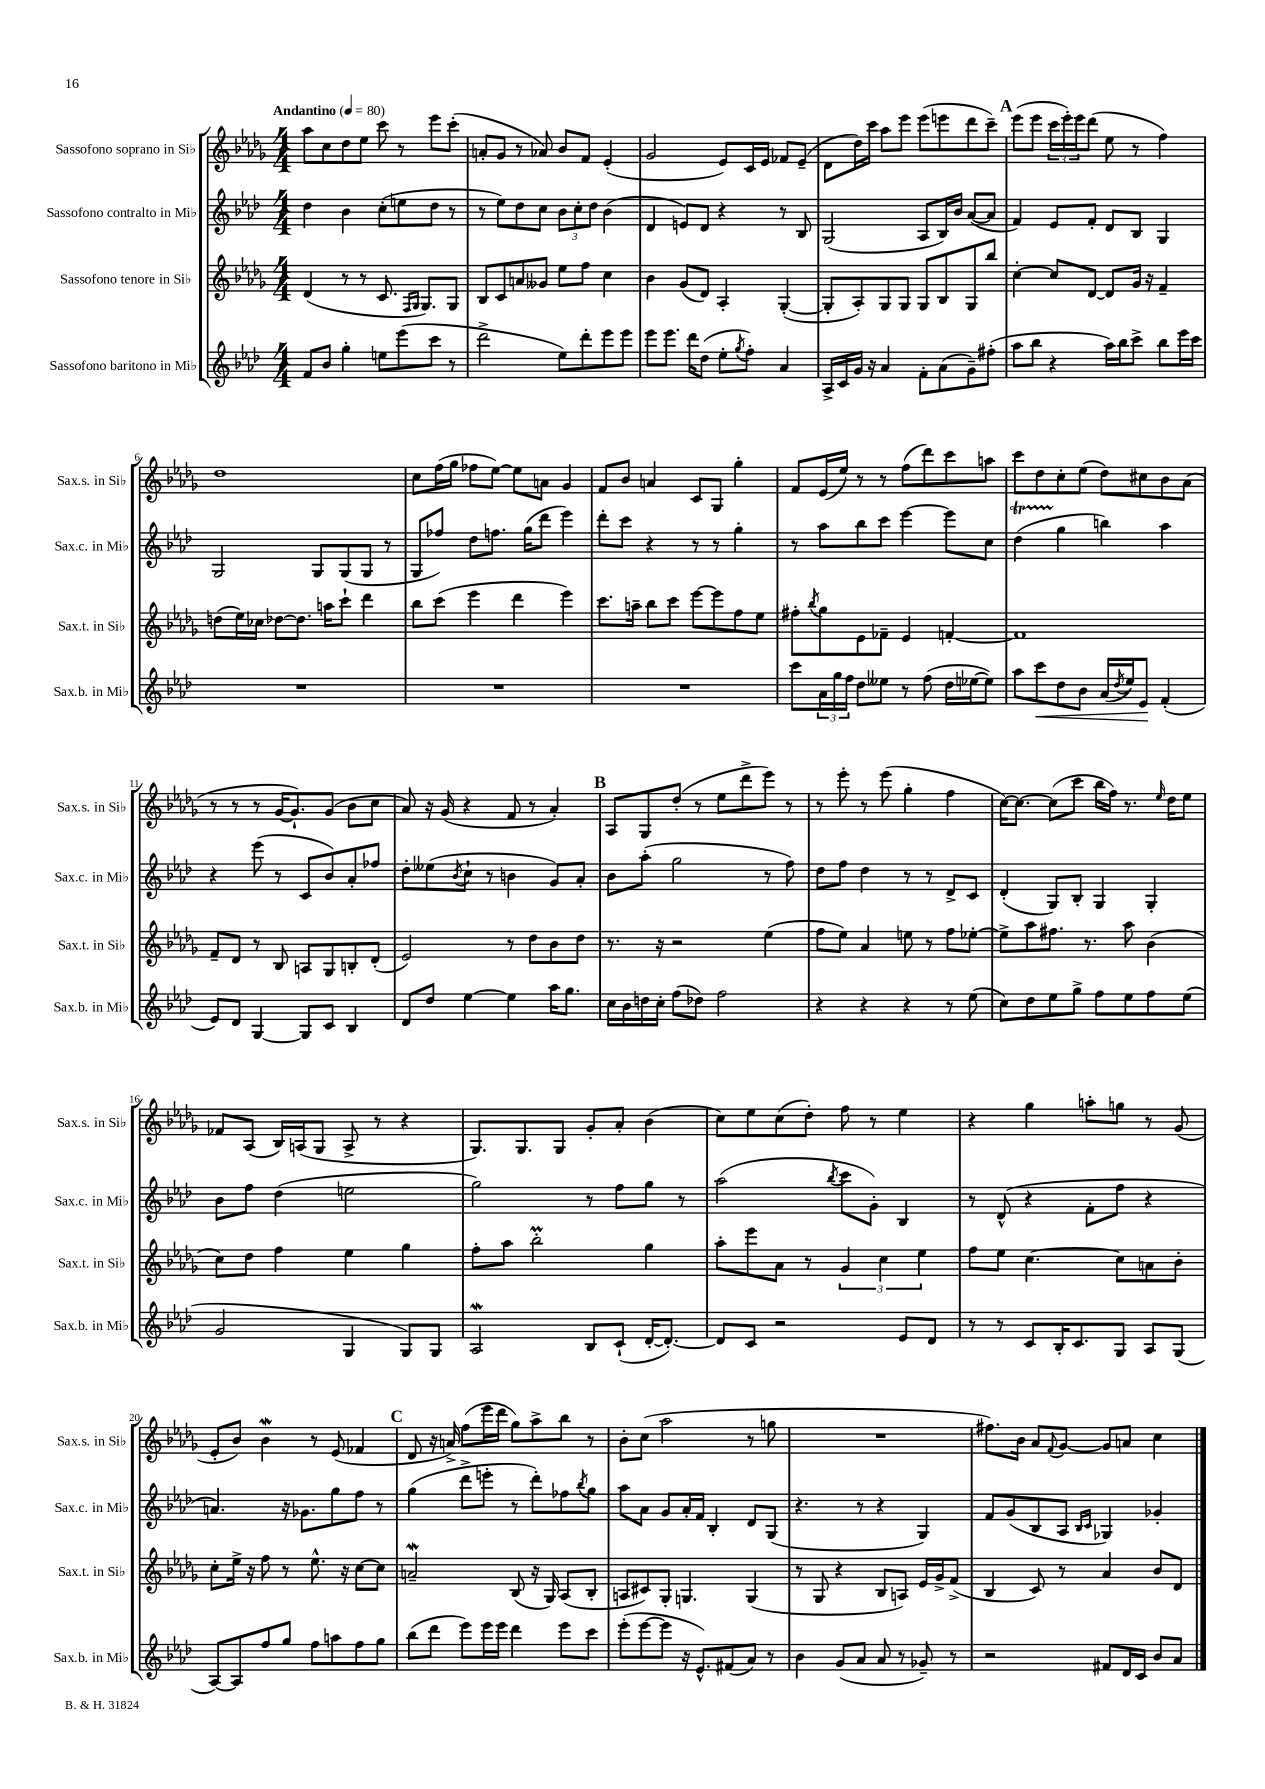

**kern	**dynam	**kern	**kern	**kern
*part4	*part4	*part3	*part2	*part1
*staff4	*staff4	*staff3	*staff2	*staff1
*I"Sassofono baritono in Mi♭	*	*I"Sassofono tenore in Si♭	*I"Sassofono contralto in Mi♭	*I"Sassofono soprano in Si♭
*I'Sax.b. in Mi♭	*	*I'Sax.t. in Si♭	*I'Sax.c. in Mi♭	*I'Sax.s. in Si♭
*clefG2	*	*clefG2	*clefG2	*clefG2
*k[b-e-a-d-]	*	*k[b-e-a-d-g-]	*k[b-e-a-d-]	*k[b-e-a-d-g-]
*M4/4	*	*M4/4	*M4/4	*M4/4
*MM80	*	*MM80	*MM80	*MM80
=1	=1	=1	=1	=1
!	!	!	!	!LO:TX:a:B:t=Andantino
8f/L	.	(4d-/	4dd-\	8aa-\L
8b-/J	.	.	.	8cc\
4gg'\	.	8r	4b-\	8dd-\
.	.	8r	.	8ee-\J
8een\L	.	8.c/	(8cc'\L	8ccc\
(8eee-\	.	.	8een\	8r
.	.	16qqF/LL	.	.
.	.	16qqG-/JJ	.	.
.	.	8.G-/L)	.	.
8ccc\J	.	.	8dd-\J	8eee-\L
8r	.	8G-/J	8r	(8ccc'\J
=2	=2	=2	=2	=2
2ddd-^\	.	8B-/L	8r	8an'/L
.	.	8c/	8ee-\L)	8g-/J
.	.	8an/	8dd-\	8r
.	.	8g--X/J	8cc\J	8a-X/)
8ee-\L)	.	8ee-\L	12b-\L	8b-/L
.	.	.	12cc'\	.
8ddd-'\	.	8ff\J	.	8f/J
.	.	.	12dd-\J	.
8eee-\	.	4cc\	(4b-\	(4e-'/
8eee-\J	.	.	.	.
=3	=3	=3	=3	=3
8eee-\L	.	4b-\	4d-/	2g-/
8.eee-\J	.	.	.	.
.	.	(8g-/L	8en/L)	.
16ddd-\KL	.	.	.	.
(8dd-\J	.	8d-/J)	8d-/J	.
8ee-'\L	.	4A-'/	4r	8e-/L)
8qgg/	.	.	.	.
8ff'\J)	.	.	.	16c/L
.	.	.	.	16e-/JJ
4a-/	.	([4G-'/	8r	8f-X/L
.	.	.	8B-/	(8e-~/J
=4	=4	=4	=4	=4
16A-^/LL	.	8G-'/L]	(2G/	8d-\L
16c/	.	.	.	.
16g/JJ	.	8A-'/)	.	16dd-\L)
16r	.	.	.	16ccc\JJ
4a-/	.	8G-/	.	8aa-\L
.	.	8G-/J	.	8eee-\J
8f'\L	.	8G-/L	8A-/L	(8eee-\L
(8a-\	.	8B-/	16B-/L)	8eeen\
.	.	.	16b-/JJ	.
8g~\)	.	8G-/	([8a-/L	8ddd-\
(8ff#X'\J	.	8bb-/J	8a-/J]	8ccc~\J)
!!LO:REH:place=s1:t=A
=5	=5	=5	=5	=5
8aa-\L	.	[4cc'\	4f/)	(8eee-\L
8bb-\J	.	.	.	8eee-\J
4r	.	8cc/L]	8e-/L	24ccc\LL
.	.	.	.	24eee-'\)
.	.	.	.	24eee-\J
.	.	[8d-/J	8f'/J	(8ddd-\J
16aa-\LL)	.	8d-/L]	8d-/L	8ee-\
16bb-\J	.	.	.	.
8ccc^\J	.	16g-/Jk	8B-/J	8r
.	.	16r	.	.
8bb-\L	.	4f~/	4G/	4ff\)
16eee-\L	.	.	.	.
16ccc\JJ	.	.	.	.
!!LO:LB:g=z
=6	=6	=6	=6	=6
1r	.	(8ddn\L	2G/	1dd-
.	.	16ee-\L)	.	.
.	.	16cc-X\JJ	.	.
.	.	[8dd-X\L	.	.
.	.	8.dd-\J]	.	.
.	.	.	8G/L	.
.	.	16aan\KL	.	.
.	.	8ccc`\J	(8G/	.
.	.	4ddd-\	8G/J	.
.	.	.	8r	.
=7	=7	=7	=7	=7
1r	.	8bb-\L	8G/L	8cc\L
.	.	(8ccc\J	8ff-X/J)	(16ff\L
.	.	.	.	16gg-\JJ
.	.	4eee-\	8dd-\L	8ff-X\L
.	.	.	8.ffn\J	[8ee-\J)
.	.	4ddd-\	.	8ee-\L]
.	.	.	(16gg\KL	.
.	.	.	8ddd-\J	8an\J
.	.	4eee-\)	4eee-\)	4g-/
=8	=8	=8	=8	=8
1r	.	8.ccc\L	8ddd-'\L	8f/L
.	.	.	8ccc\J	8b-/J
.	.	16aan~\Jk	.	.
.	.	8bb-\L	4r	4an/
.	.	8ccc\J	.	.
.	.	[8eee-\L	8r	8c/L
.	.	8eee-\]	8r	8G-/J
.	.	8ff\	4gg'\	4gg-'\
.	.	8ee-\J	.	.
=9	=9	=9	=9	=9
8ccc\L	.	8ff#X'\L	8r	8f/L
.	.	8qbb-/	.	.
24a-\L	.	8gg-\	8aa-\L	(16e-/L
24gg\	.	.	.	.
.	.	.	.	16ee-/JJ)
24ff\JJ	.	.	.	.
8dd-\L	.	8e-\	8bb-\	8r
8ee--X\J	.	8f-X~\J	8ccc\J	8r
8r	.	4e-/	[4eee-\	(8ff\L
(8ff\	.	.	.	8ddd-\)
16dd-\LL	.	[4fn'/	8eee-\L]	8ccc\
[16ee-X\J	.	.	.	.
8ee-\J])	.	.	8cc\J	8aan\J
=10	=10	=10	=10	=10
8aa-\L	.	1f]	(4dd-T\	8ccc\L
!	!LO:HP:b	!	!	!
8ccc\	<	.	.	8dd-\
8dd-\	.	.	4gg\	8cc'\
8b-\J	.	.	.	(8ee-\J
(16a-/LL	.	.	4bbn\)	8dd-\L)
8qdd-/	.	.	.	.
16ee-/J)	.	.	.	.
8e-/J	.	.	.	8cc#X\
(4f'/	[	.	4aa-\	8b-\
.	.	.	.	(8a-\J
!!LO:LB:g=z
=11	=11	=11	=11	=11
8e-/L)	.	8f~/L	4r	8r
8d-/J	.	8d-/J	.	8r
[4G/	.	8r	(8eee-\	8r
.	.	8B-/	8r	[16g-/KL
.	.	.	.	8.g-`/])
8G/L]	.	8An/L	8c/L	.
8c/J	.	8G-/	8b-/)	(8g-/J
4B-/	.	8Bn'/	8a-'/	8b-\L
.	.	(8d-'/J	8ff-X/J	8cc\J
=12	=12	=12	=12	=12
8d-/L	.	2e-/)	8dd-'\L	8a-/)
8dd-/J	.	.	(8ee--X\	16r
.	.	.	.	(16g-/
.	.	.	8qb-/	.
[4ee-\	.	.	8cc`\J	4r
.	.	.	8r	.
4ee-\]	.	8r	4bn\	8f/
.	.	8dd-\L	.	8r
16aa-\KL	.	8b-\	8g/L)	4a-'/)
8.gg\J	.	.	.	.
.	.	8dd-\J	8a-'/J	.
!!LO:REH:place=s1:t=B
=13	=13	=13	=13	=13
16cc\LL	.	8.r	8b-\L	8A-/L
16b-\	.	.	.	.
16ddn\	.	.	(8aa-'\J	8G-/
16cc'\JJ	.	16r	.	.
(8ff\L	.	2r	2gg\	(8dd-'/J
8dd-X\J)	.	.	.	8r
2ff\	.	.	.	8ee-\L
.	.	.	.	8ddd-^\
.	.	(4ee-\	8r	8eee-\J)
.	.	.	8ff\)	8r
=14	=14	=14	=14	=14
4r	.	8ff\L	8dd-\L	8r
.	.	8ee-\J)	8ff\J	8eee-'\
4r	.	4a-/	4dd-\	8r
.	.	.	.	(8eee-\
4r	.	8een\	8r	4gg-'\
.	.	8r	8r	.
8r	.	8ff\L	8d-^/L	4ff\
(8ee-\	.	[8ee-X'\J	8c/J	.
=15	=15	=15	=15	=15
8cc\L)	.	8ee-^\L]	(4d-'/	[16cc\KL)
.	.	.	.	8.cc\J_
8dd-\	.	8aa-\	.	.
8ee-\	.	8.ff#X\J	8G/L)	(8cc\L]
8gg^\J	.	.	8B-'/J	8ccc\J
.	.	8.r	.	.
8ff\L	.	.	4G/	16bb-\LL
.	.	.	.	16ff\JJ)
8ee-\	.	8aa-\	.	8.r
8ff\	.	(4b-\	4G'/	.
.	.	.	.	16qqee-/
.	.	.	.	16dd-\KL
(8ee-\J	.	.	.	8ee-\J
!!LO:LB:g=z
=16	=16	=16	=16	=16
2g/	.	8cc\L)	8b-\L	8f-X/L
.	.	8dd-\J	8ff\J	(8A-/J
.	.	4ff\	(4dd-\	16B-/LL)
.	.	.	.	(16An/J
.	.	.	.	8G-/J
4G/	.	4ee-\	2een\	8A^/
.	.	.	.	8r
8G/L)	.	4gg-\	.	4r
8G/J	.	.	.	.
=17	=17	=17	=17	=17
2A-w/	.	8ff'\L	2gg\)	8.G-/L)
.	.	8aa-\J	.	.
.	.	.	.	8.G-/
.	.	2bb-M'\	.	.
.	.	.	.	8G-/J
8B-/L	.	.	8r	8g-'/L
(8c`/J	.	.	8ff\L	8a-'/J
[16d-'/KL	.	4gg-\	8gg\J	(4b-\
8.d-'/J_)	.	.	.	.
.	.	.	8r	.
=18	=18	=18	=18	=18
8d-/L]	.	8aa-'\L	(2aa-\	8cc\L)
8c/J	.	8eee-\	.	8ee-\
2r	.	8a-\J	.	(8cc\
.	.	8r	.	8dd-'\J)
.	.	.	8qbb-/	.
.	.	6g-/	8ccc\L	8ff\
.	.	.	8g'\J)	8r
.	.	6cc\	.	.
8e-/L	.	.	4B-/	4ee-\
.	.	6ee-\	.	.
8d-/J	.	.	.	.
=19	=19	=19	=19	=19
8r	.	8ff\L	8r	4r
8r	.	8ee-\J	(8d-^^/	.
8c/L	.	[4.cc\	4r	4gg-\
16B-'/K	.	.	.	.
8.c/	.	.	.	.
.	.	.	8f'\L	8aan'\L
8G/J	.	8cc\L]	8ff\J	8ggn\J
8A-/L	.	8an\	4r	8r
(8G/J	.	8b-'\J	.	(8g-/
!!LO:LB:g=z
=20	=20	=20	=20	=20
[8A-/L)	.	8cc'\L	4.an/)	8e-'/L
8A-/]	.	16ee-^\Jk	.	8b-/J)
.	.	16r	.	.
8ff/	.	8ff\	.	4b-W\
8gg/J	.	8r	16r	.
.	.	.	8.g-X\L	.
8ff\L	.	8.ee-^^\	.	8r
8aan\	.	.	8gg\	(8e-/
.	.	16r	.	.
8ff\	.	[8cc\L	8ff\J	4f-X/
8gg\J	.	8cc\J]	8r	.
!!LO:REH:place=s1:t=C
=21	=21	=21	=21	=21
(8bb-\L	.	2anW~/	(4gg\	8d-/
8ddd-\J	.	.	.	16r
.	.	.	.	16an^/)
8eee-\L)	.	.	8ddd-^\L	(8ff\L
16eee-\L	.	.	8eeen'\J	16eee-\L
16eee-\JJ	.	.	.	16ddd-\JJ
4ddd-\	.	(8B-/	8r	8gg-\L)
.	.	16r	8ddd-'\L)	8aa-^\
.	.	16G-/)	.	.
8eee-\L	.	(8A-/L	8ff-X\	8bb-\J
.	.	.	8qbb-/	.
8ccc\J	.	8B-'/J	8gg\J	8r
=22	=22	=22	=22	=22
(8eee-'\L	.	8An/L	8aa-\L	8b-'\L
[8eee-\	.	8c#X/)	8a-\J	(8cc\J
8eee-\J]	.	8G-'/J	8g/L	2aa-\
16r	.	4.Gn/	16a-'/L	.
8.e-^^/L)	.	.	16f/JJ	.
.	.	.	4B-'/	.
(8f#X/	.	.	.	.
8a-/J)	.	(4G/	8d-/L	8r
8r	.	.	(8G/J	8ggn\
=23	=23	=23	=23	=23
4b-\	.	8r	4.r	1r
.	.	8G-/	.	.
(8g/L	.	4r	.	.
8a-/J	.	.	8r	.
8a-/	.	8B-/L	4r	.
8r	.	8An/J)	.	.
8g-X~/)	.	16e-/LL	4G/)	.
.	.	16g-^/J	.	.
8r	.	(8f^/J	.	.
=24	=24	=24	=24	=24
2r	.	4B-/	8f/L	8.ff#X\L)
.	.	.	(8g/	.
.	.	.	.	16b-\Jk
.	.	8c/)	8B-/	8a-/L
.	.	.	.	8qqf/
.	.	8r	8A-/J	[8g-/J
.	.	.	16qqB-/LL	.
.	.	.	16qqc/JJ	.
8f#X/L	.	4a-/	4G-X/)	8g-/L]
16d-/L	.	.	.	8an/J
16c/JJ	.	.	.	.
8b-/L	.	8b-/L	4g-X'/	4cc\
8a-/J	.	8d-/J	.	.
==	==	==	==	==
*-	*-	*-	*-	*-
